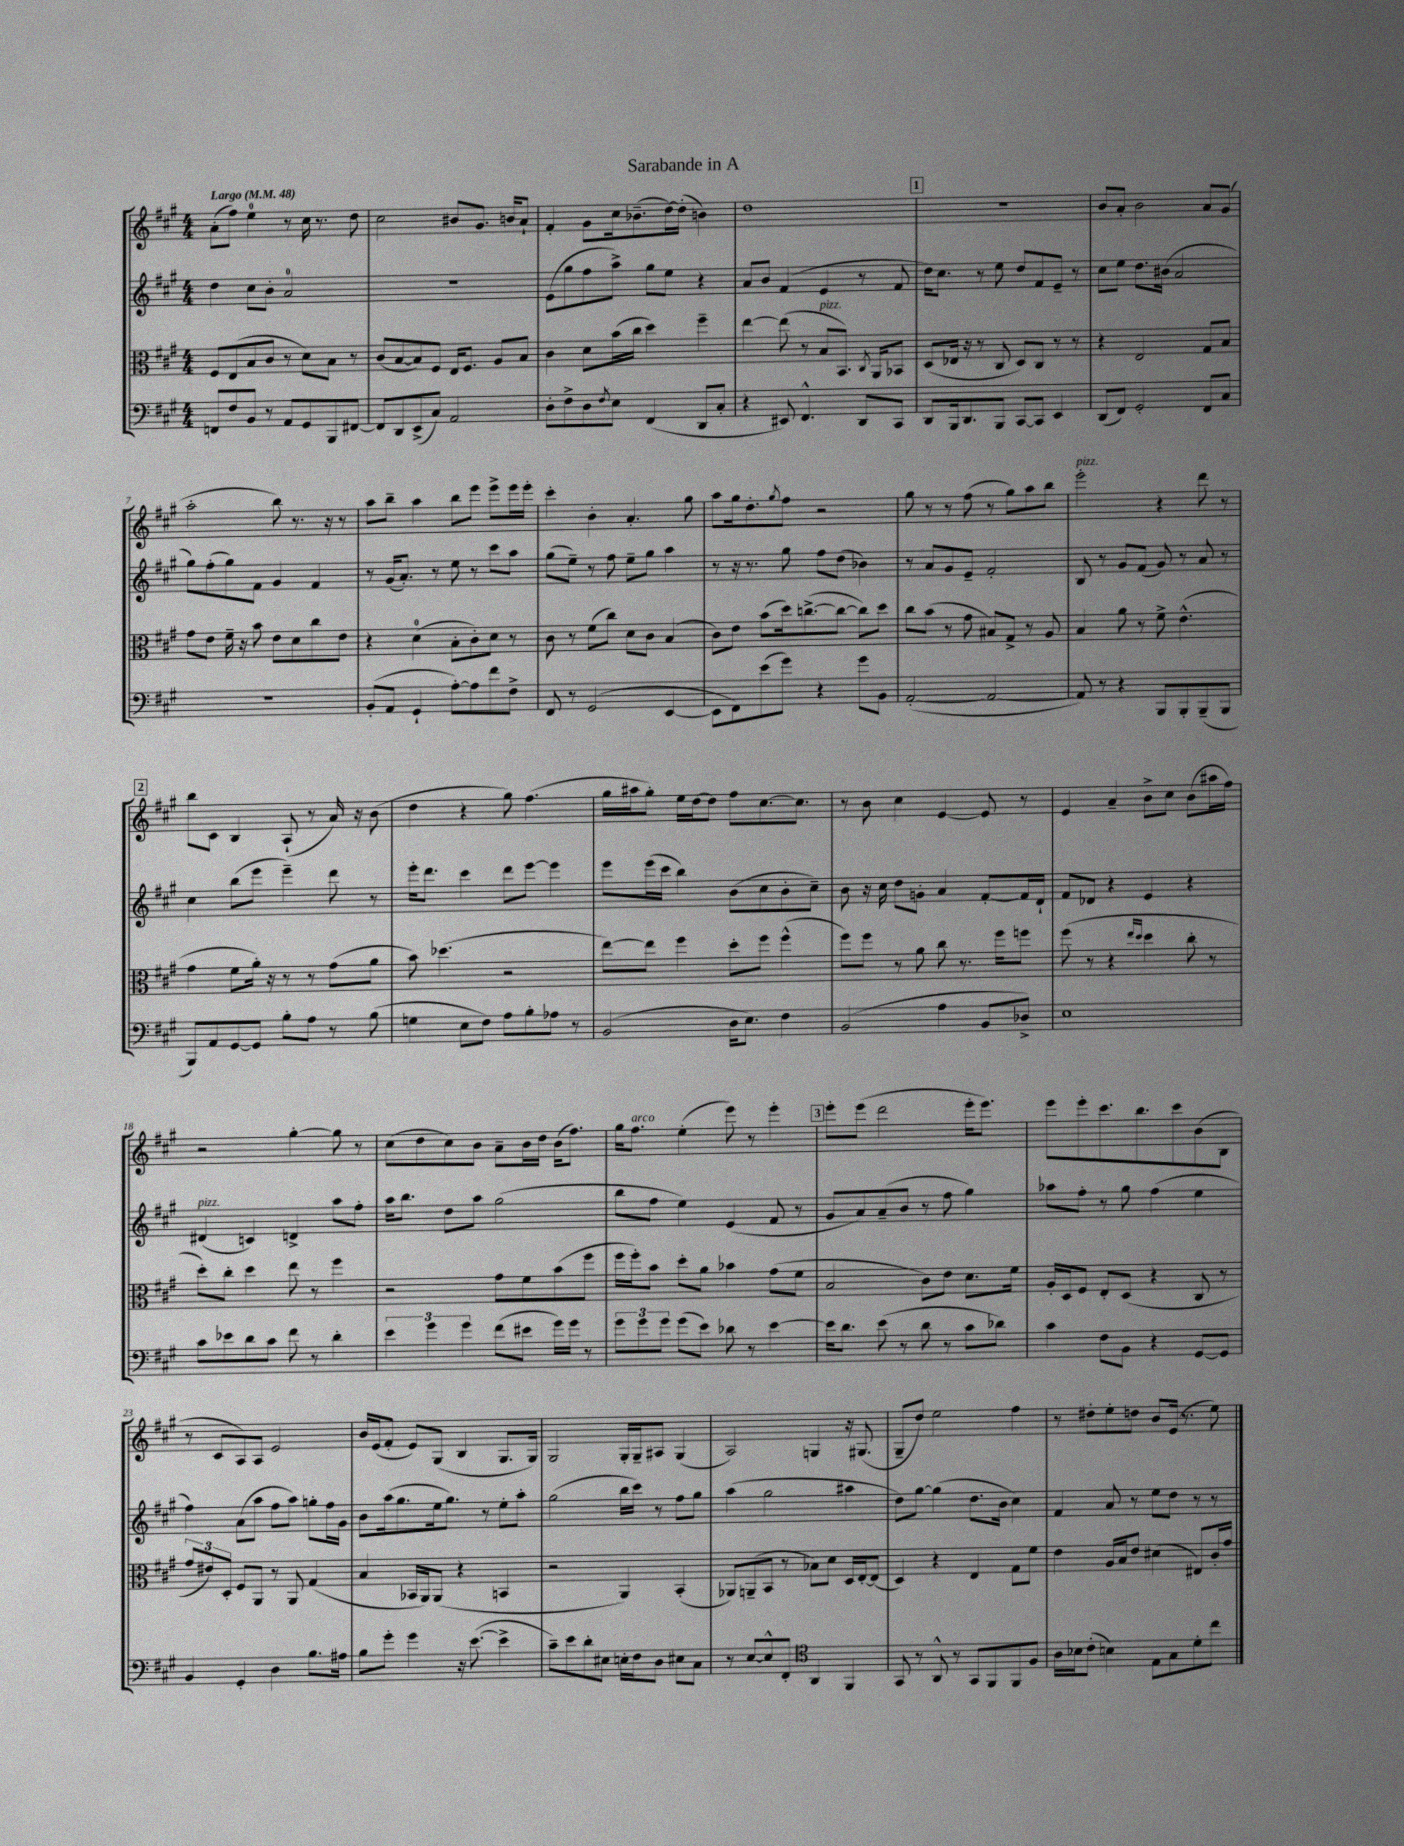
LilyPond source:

\header { title = "Sarabande in A" }
<<
\new StaffGroup <<
\new Staff = "s0" {
    \clef treble \key a \major \numericTimeSignature \time 4/4 \tempo "Largo" 4 = 48
    a'8-.( fis''8) e''4-0 r8 cis''16 r8. d''8 |
    cis''2 bis'8 gis'8. b'16 a'8-! |
    fis'4-. gis'8 cis''16 bes'8.--( d''16~) d''16-.( b'4) |
    d''1 |
    \mark \markup { \box "1" } r1 |
    b'8 a'8-. b'2 a'8 gis'8( |
    a''2-. b''8) r8. r16 r8 |
    a''8 b''8-- a''4 b''8 e'''8 e'''8-> e'''16 e'''16-. |
    cis'''4-. b'4-. a'4.-. gis''8 |
    a''8 gis''16 d''8.-. \acciaccatura { gis''8 } fis''8 r2 |
    gis''8 r8 r8 fis''8( r8 gis''8) a''8 b''8 |
    e'''2-.^\markup { \italic "pizz." } r4 d'''8 r8 |
    \mark \markup { \box "2" } b''8 cis'8 b4 a8-!( r8 a'16) r16 b'8( |
    d''4 r4 gis''8) fis''4.( |
    gis''16 ais''16 gis''8-.) e''16 d''16~ d''8 fis''8 cis''8.~ cis''8. |
    r8 b'8 cis''4 e'4~ e'8 r8 |
    e'4 a'4-- b'8-> cis''8 b'8( ais''16 fis''16) |
    r2 gis''4~-. gis''8 r8 |
    cis''8( d''8 cis''8) b'8 a'8-- b'16 d''16 b'16( fis''8.) |
    gis''16 fis''8.^\markup { \italic "arco" } e''4-.( e'''8) r8 e'''4-. |
    \mark \markup { \box "3" } e'''8-. e'''8( d'''2 e'''16-. e'''8.) |
    e'''8 e'''8-. cis'''8. b''8. cis'''8 b'8( b8 |
    r8 cis'8 a8) a8 e'2 |
    b'16 e'16( fis'8-. e'8) gis8( b4 gis8. gis16) |
    gis2 gis16-. gis16-- ais8 gis4( |
    a2) g4 r16 gis8.( |
    gis8-- d''8) e''2 fis''4 |
    r8 dis''8-. e''8-. d''8 b'8 e'16( r8. e''8) \bar "|." |
}
\new Staff = "s1" {
    \clef treble \key a \major \numericTimeSignature \time 4/4
    d''4 cis''8 b'8-. a'2-0 |
    r1 |
    e'8( gis''8 fis''8 a''8->) gis''8 e''8 r4 |
    a'8 b'8 fis'4( e'4 r8 fis'8 |
    \mark \markup { \box "1" } d''16) cis''8. r8 e''8 d''8 fis'8 e'8-- r8 |
    cis''8 e''8 d''8. bis'16( a'2 |
    gis''8) fis''8-.( gis''8) fis'8 gis'4 fis'4 |
    r8 gis'16( a'8.-.) r8 e''8 r8 cis'''8 a''8 |
    gis''8( e''8--) r8 fis''8 e''8-- gis''8 a''4 |
    r8 r16 r8. gis''8 fis''8 d''8( bes'4) |
    r8 a'8 gis'8 e'8-- fis'2-. |
    b8 r8 gis'8 fis'8( gis'8) r8 a'8 r8 |
    \mark \markup { \box "2" } cis''4 b''8( e'''8 e'''4--) d'''8 r8 |
    e'''16-. d'''8. cis'''4 d'''8 e'''8~ e'''4 |
    e'''8 e'''16( cis'''16 b''4) b'8( cis''8 b'8-. cis''8--) |
    b'8 r16 cis''16 d''8 g'8-. a'4 fis'8~-. fis'16 d'16-! |
    fis'8 des'8 r4 e'4 r4 |
    dis'4^\markup { \italic "pizz." }( c'4) d'4-> a''8 fis''8-. |
    a''16 b''8. d''8 a''8 gis''2( |
    b''8 fis''8 e''4) e'4( fis'8 r8 |
    \mark \markup { \box "3" } gis'8 a'8) a'8--( b'8 r8 fis''8 gis''4) |
    aes''8 fis''8-. r8 gis''8 fis''4( e''4 |
    fis''4) a'8( a''8 fis''8 a''8) g''8-. fis''16 gis'16 |
    b'8 a''16( gis''8. e''16 gis''8.) r8 e''8-. a''8-. |
    gis''2( b''16 cis'''16) r8 fis''8 gis''8 |
    a''4( gis''2 ais''4 |
    d''8) gis''8~ gis''4( d''8. b'16 cis''4) |
    fis'4 a'8 r8 e''8 d''8 r8 r8 \bar "|." |
}
\new Staff = "s2" {
    \clef alto \key a \major \numericTimeSignature \time 4/4
    fis8 e8( b8 cis'8 r8 d'8) b8 r8 |
    cis'8( b8~ b8) fis8 e16 fis8. a8 b8 |
    cis'4 d'8 b'16( cis''16 d''4) fis''4-- |
    e''4~ e''8( r8 b8^\markup { \italic "pizz." } b,8.) \acciaccatura { cis8 } a,16 bes,8 |
    \mark \markup { \box "1" } d8( ees16 r16 r8 cis8 d8) cis8 r8 r8 |
    r4 e2 gis8 b8 |
    gis'8 e'8 fis'16-- r16 b'8 e'8 d'8 cis''8 e'8 |
    r4 d'4-0( b8-. cis'8-.) d'8 r8 |
    cis'8 r8 fis'8( cis''8) d'8 cis'8 b4( |
    cis'8) e'8 b'8( d''16) c''8.~->( c''8~ c''8) d''8 |
    cis''8 b'8( r8 gis'8 bis8) gis8-> r8 a8 |
    b4 a'8 r8 fis'8-> e'4.-^( |
    \mark \markup { \box "2" } gis'4 fis'8 a'16-.) r16 r8 r8 gis'8( a'8 |
    b'8) des''4.( r2 |
    e''8~) e''8 fis''4 d''8-. fis''8 fis''4-^( |
    fis''8) fis''8 r8 a'8 cis''8 r8. fis''16 f''8 |
    fis''8( r8 r4 \grace { e''16 d''16 } d''4 cis''8-. r8 |
    d''8-.) cis''8-. d''4 e''8 r8 fis''4 |
    r2 gis'8 fis'8 b'8( fis''8 |
    fis''16 fis''16-.) b'8 d''8-. a'8 bes'4 gis'8( fis'8 |
    \mark \markup { \box "3" } b2 cis'8) e'8 d'8. fis'16 |
    a16-. d16 fis8 e8-. d8( r4 cis8 r8 |
    \tuplet 3/2 { gis'8 eis'8) d8-. } fis8 a,8 r8 a,8 gis4( |
    b4 bes,16 a,16) a,8( r4 b,4 |
    r2 a,4) b,4-.( |
    aes,8) a,8--( b,8 r8 bes8) d'8 d16 e16~-. e8( |
    d4) r4 e4 gis8 fis'8 |
    e'4 a16 b16 e'8 dis'4( eis8) cis'16-. gis'16 \bar "|." |
}
\new Staff = "s3" {
    \clef bass \key a \major \numericTimeSignature \time 4/4
    f,8 fis8 b,8 r8 a,8 gis,8 b,,8 fis,8~ |
    fis,8 d,8 e,8->( cis8) a,2 |
    d8-. fis8-> d8 \acciaccatura { fis8 } e8 fis,4( d,8 cis8-. |
    r4 eis,8) fis,4.-^ d,8 cis,8 |
    \mark \markup { \box "1" } d,8 b,,16 d,8. b,,8 cis,8~ cis,8 e,4 |
    d,8( fis,8) gis,2-. fis,8 cis8 |
    R1 |
    b,8-.( a,8 gis,4-! a8~-.) a8 fis'8 fis8-> |
    fis,8 r8 gis,2( e,4~ |
    e,8 fis,8) e'8( gis'8) r4 gis'8 b,8 |
    a,2~-.( a,2~ |
    a,8) r8 r4 b,,8 b,,8-. b,,8--( b,,8 |
    \mark \markup { \box "2" } b,,8) a,8 gis,8~ gis,8 b8-. a8 r8 b8( |
    g4 e8 fis8) a8 b8-. aes8 r8 |
    b,2( d16 e8.) fis4 |
    b,2( a4 b,8 des8->) |
    e1 |
    cis'8 ees'8 d'8 cis'8 fis'8 r8 d'4-. |
    \tuplet 3/2 { e'4 gis'4 gis'4 } fis'8( eis'8 gis'16) gis'16 r8 |
    \tuplet 3/2 { gis'8 gis'8 gis'8 } gis'8( e'8) des'8 r8 e'4~ |
    \mark \markup { \box "3" } e'16 d'8. e'8( r8 d'8 r8 cis'8 des'8) |
    cis'4 fis8 b,8 r4 gis,8~ gis,8 |
    b,4 gis,4-. d4 b8. ais16 |
    b8 gis'8-. gis'4 r16 e'8.~( e'4-> |
    cis'8--) e'8 d'8-. eis8 e16-. fis16 d8 eis8 cis8 |
    r8 e8~ e8-^ fis,8-. \clef tenor a,4 fis,4 |
    gis,8 r8 a,8-^ r8 gis,8 fis,8 fis,8 fis8 |
    a16 bes16 cis'8-.( b4) e8 gis8 d'8-. cis''8 \bar "|." |
}
>>
>>
